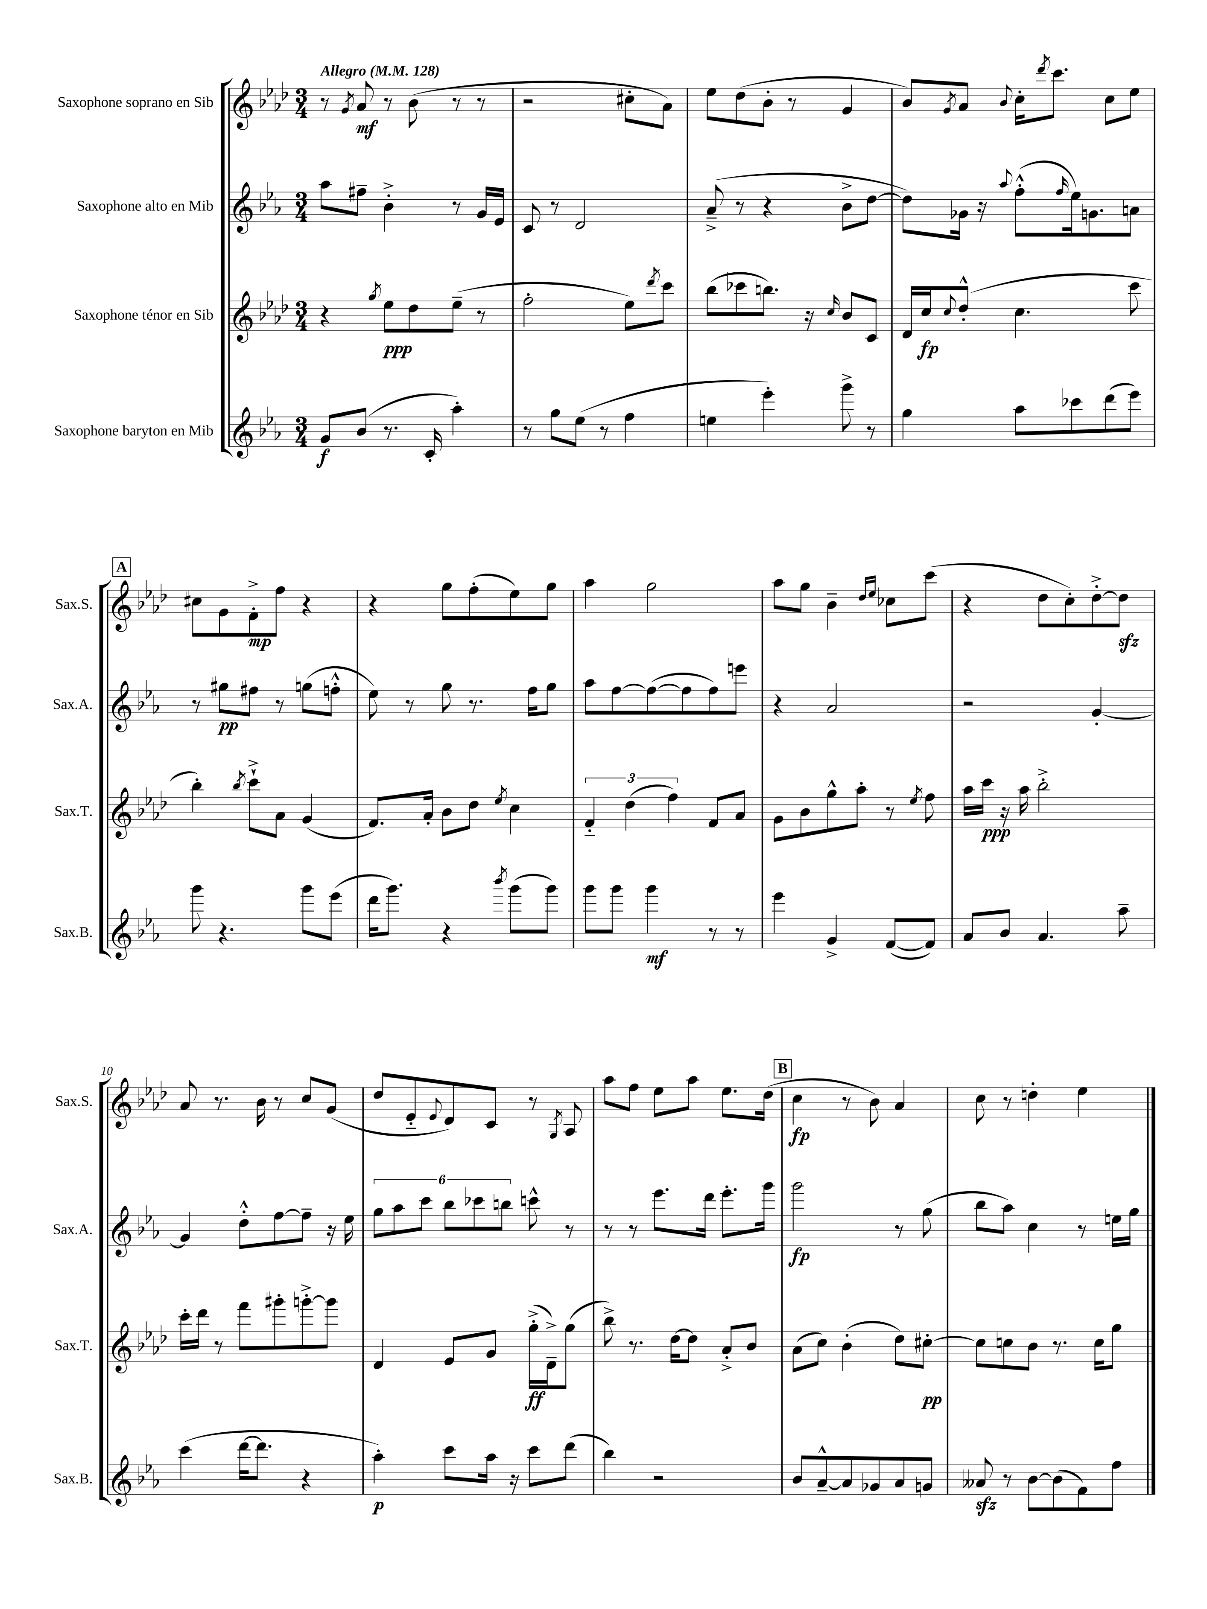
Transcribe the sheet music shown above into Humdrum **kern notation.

**kern	**kern	**kern	**kern
*staff4	*staff3	*staff2	*staff1
*clefG2	*clefG2	*clefG2	*clefG2
*k[b-e-a-]	*k[b-e-a-d-]	*k[b-e-a-]	*k[b-e-a-d-]
*M3/4	*M3/4	*M3/4	*M3/4
*MM128	*MM128	*MM128	*MM128
8g	4r	8aa-	8r
.	.	.	8qg
(8b-	.	8ff#~	8a-
.	8qgg	.	.
8.r	8ee-	4b-'^	8r
.	8dd-	.	(8b-
16c'	.	.	.
4aa-')	(8ee-~	8r	8r
.	8r	16g	8r
.	.	16e-	.
=	=	=	=
8r	2ff'	8c	2r
8gg	.	8r	.
(8ee-	.	2d	.
8r	.	.	.
4ff	8ee-)	.	8cc#'
.	8qddd-	.	.
.	8ccc	.	8a-)
=	=	=	=
4ee	(8bb-	(8a-~^	8ee-
.	8ccc-	8r	(8dd-
4eee-')	8.bb)	4r	8b-'
.	.	.	8r
.	16r	.	.
.	16qqcc	.	.
8ggg^	8b-	8b-^	4g
8r	8c	[8dd	.
=	=	=	=
4gg	16d-	8dd])	8b-)
.	16cc	.	.
.	8qqcc	.	8qg
.	(8dd-'^^	16g-	8a-
.	.	16r	.
.	.	8qqaa-	8qqb-
8aa-	4.cc	(8ff'^^	16cc'
.	.	.	8qddd-
.	.	.	8.ccc
.	.	16qqff	.
8ccc-	.	16ee-)	.
.	.	8.g	.
(8ddd	.	.	8cc
8eee-)	8ccc	8a	8ee-
=	=	=	=
8ggg	4bb-')	8r	8cc#
4.r	.	8gg#	8g
.	8qbb-	.	.
.	8ccc`^	8ff#	8f'^
.	8a-	8r	8ff
8ggg	(4g	(8gg	4r
(8eee-	.	8ff'^^	.
=	=	=	=
16ddd	8.f)	8ee-)	4r
8.ggg)	.	.	.
.	.	8r	.
.	16a-'	.	.
4r	8b-	8gg	8gg
.	8dd-	8.r	(8ff'
8qbbb-	8qee-	.	.
(8ggg	4cc	.	8ee-)
.	.	16ff	.
8ggg)	.	8gg	8gg
=	=	=	=
8ggg	6f'~	8aa-	4aa-
8ggg	.	[8ff	.
.	(6dd-	.	.
4ggg	.	(8ff_	2gg
.	6ff)	.	.
.	.	8ff]	.
8r	8f	8ff)	.
8r	8a-	8eee	.
=	=	=	=
4eee-	8g	4r	8aa-
.	8b-	.	8gg
4g^	8gg^^	2a-	4b-~
.	8aa-'	.	.
.	.	.	16qqdd-
.	.	.	16qqee-
([8f	8r	.	8cc-
.	8qee-	.	.
8f])	8ff	.	(8ccc
=	=	=	=
8a-	16aa-	2r	4r
.	16ccc	.	.
8b-	16r	.	.
.	16aa-	.	.
4.a-	2bb-'^	.	8dd-
.	.	.	8cc')
.	.	[4g'	[8dd-'^
8aa-~	.	.	8dd-]
=	=	=	=
(4ccc	16ccc'	4g]	8a-
.	16ddd-	.	.
.	8r	.	8.r
[16ddd	8fff	8dd'^^	.
8.ddd]	.	.	16b-
.	8ggg#'	[8ff	8r
4r	[8ggg'^	8ff~]	8cc
.	8ggg]	16r	(8g
.	.	16ee-	.
=	=	=	=
4aa-')	4d-	12gg	8dd-
.	.	12aa-	.
.	.	.	8e-'~
.	.	12ccc	.
.	.	.	8qqe-
8ccc	8e-	12bb-	8d-)
.	.	12ccc-	.
16aa-	8g	.	8c
.	.	12bb	.
16r	.	.	.
8ccc	(16gg'^	8ccc^^	8r
.	16d-~^)	.	.
.	.	.	8qG
(8ddd	(8gg	8r	8A-
=	=	=	=
4bb-)	8bb-^)	8r	8aa-
.	8.r	8r	8ff
2r	.	8.eee-	8ee-
.	[16dd-	.	.
.	8dd-]	.	8aa-
.	.	16ddd	.
.	8a-'^	8.eee-'	8.ee-
.	8b-	.	.
.	.	16ggg	(16dd-
=	=	=	=
8b-	(8a-	2ggg	4cc
[8a-~^^	8cc)	.	.
8a-]	(4b-'	.	8r
8g-	.	.	8b-)
8a-	8dd-)	8r	4a-
8g	[8cc#'	(8gg	.
=	=	=	=
8a--	8cc#]	8bb-	8cc
8r	8cc	8aa-)	8r
[8b-	8b-	4cc	4dd'
(8b-]	8.r	.	.
8f)	.	8r	4ee-
.	16cc	.	.
8ff	8gg	16ee	.
.	.	16gg	.
==	==	==	==
*-	*-	*-	*-
